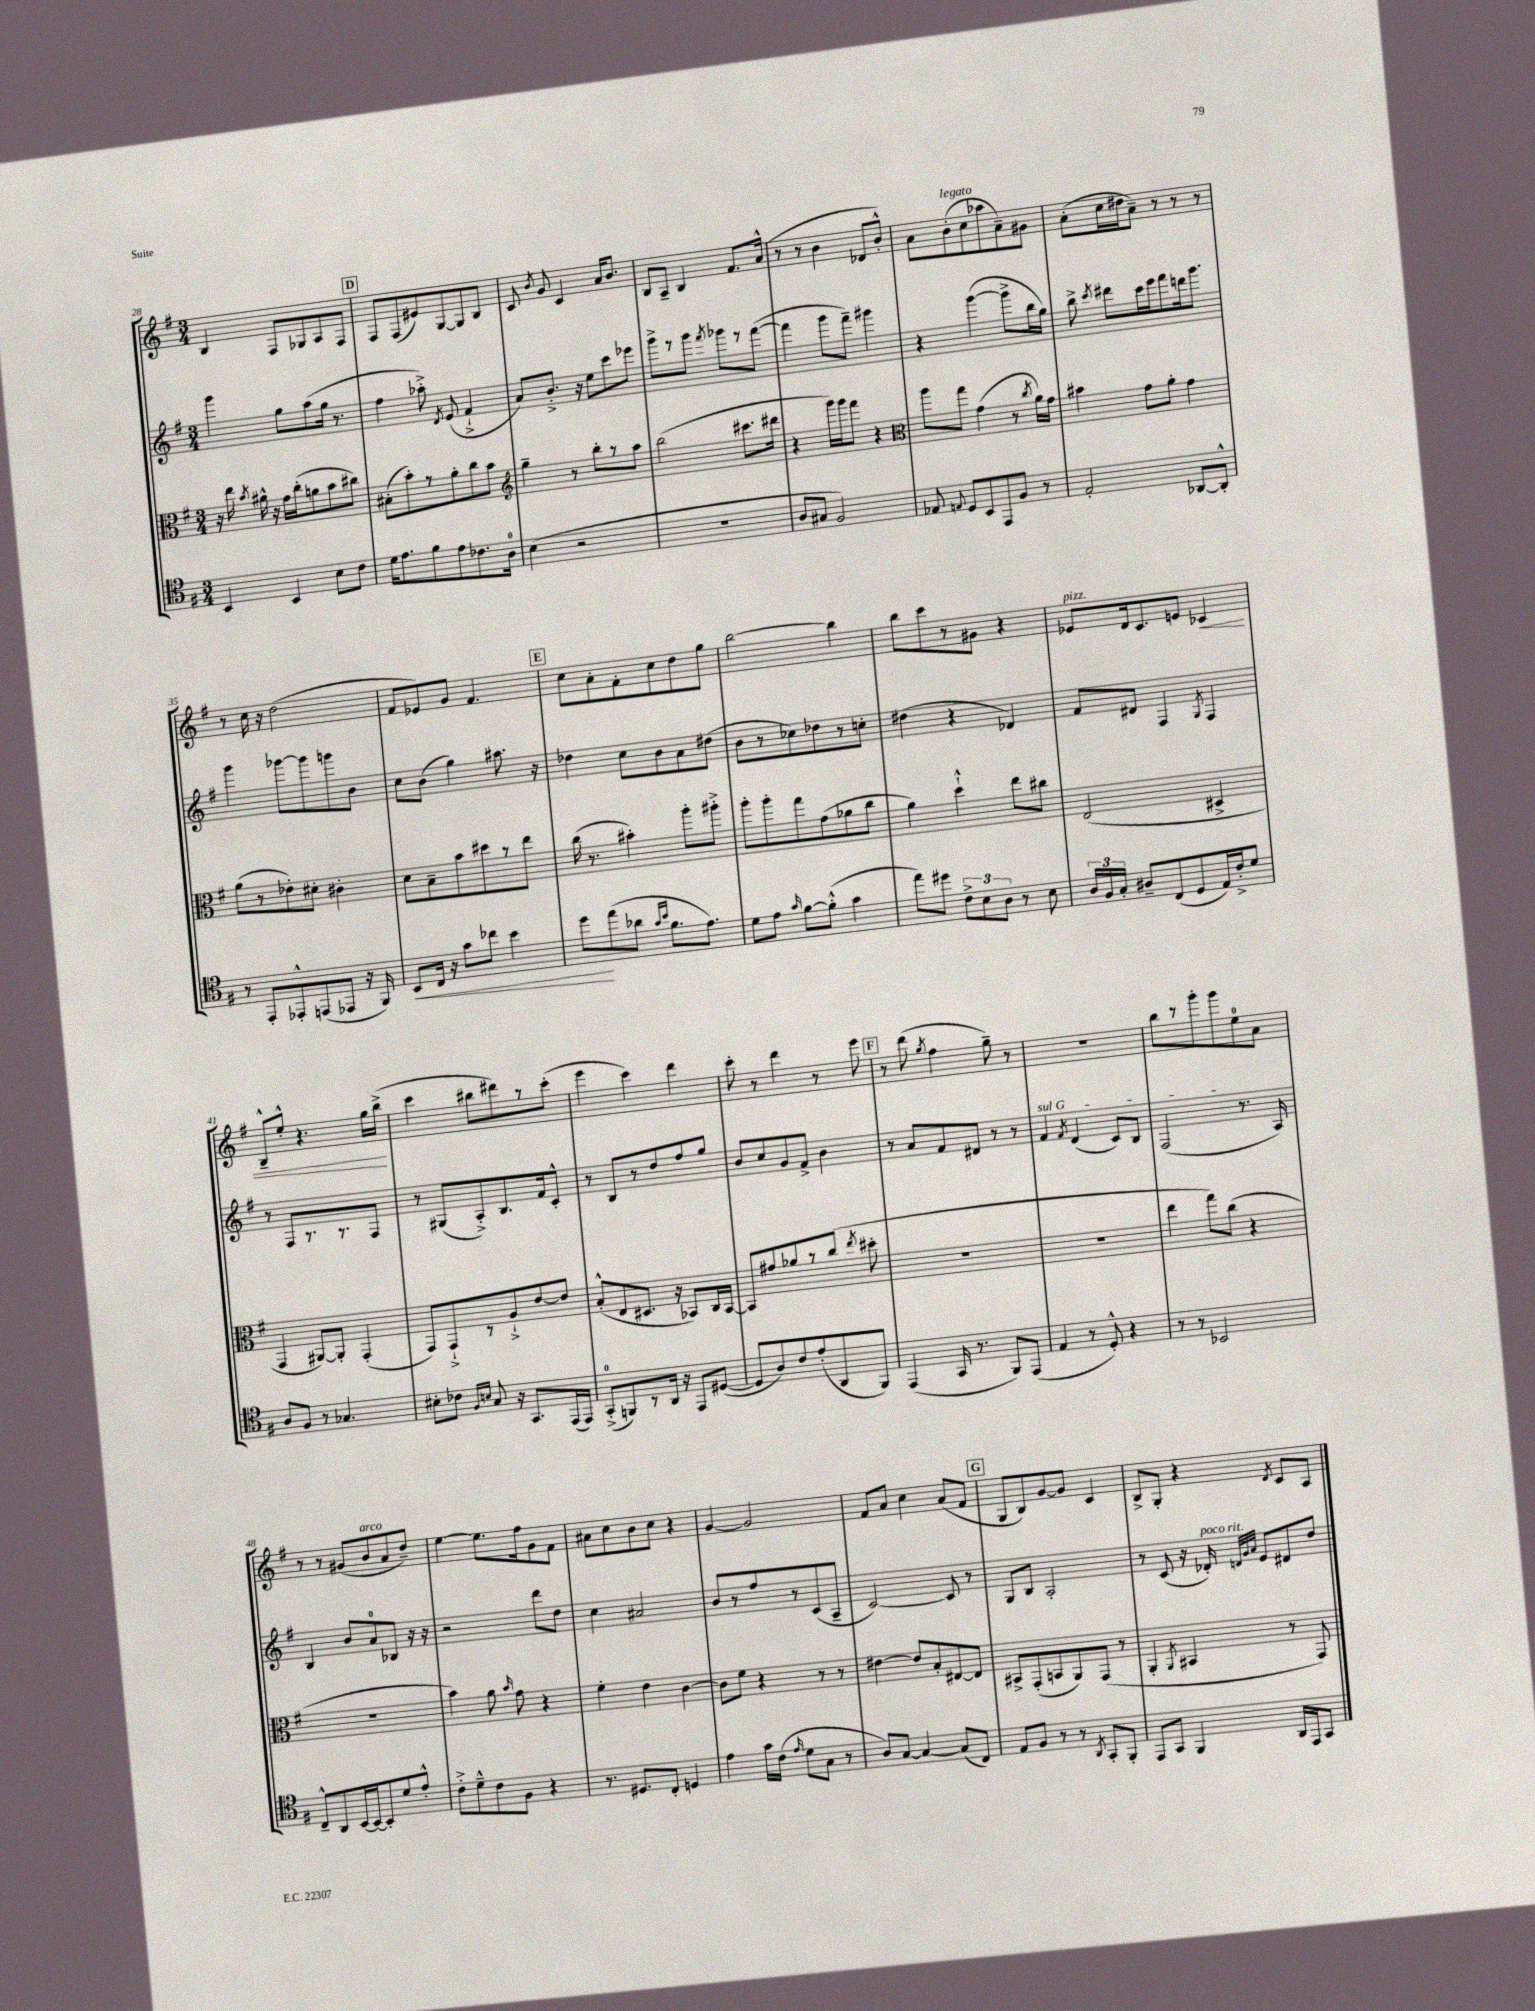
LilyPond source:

<<
\new StaffGroup <<
\new Staff = "s0" {
    \clef treble \key g \major \numericTimeSignature \time 3/4
    \autoBeamOff b4 fis8[ ges8 a8 fis8] |
    \mark \markup { \box "D" } fis8[ fis8( eis'8) g8~ g8 b8] |
    c'8 \acciaccatura { b'8 } g'8 c'4 a'16[ b'8.] |
    b8[ a8]-- b4 fis'8.[ a'16]-^( |
    r8 r8 b'4 des'8[ b'8]-.-^) |
    a'8[ b'8-.^\markup { \italic "legato" }( c''8 aes''8 a'8--) gis'8] |
    a'8[-.( c''16 dis''16 a'8]--) r8 r8 r8 |
    r8 c''16 r16 d''2( |
    fis'8[ ees'8) g'8] fis'4. |
    \mark \markup { \box "E" } c''8[ a'8-. fis'8-. c''8 d''8 g''8] |
    b''2~ b''4 |
    b''8[ c'''8 r8 gis'8] r4 |
    ees'8[^\markup { \italic "pizz." } d'16 c'8. e'8] ces'4\< |
    b8[---^ e''8]-.-^ r4. g''16[ b''16]->\!( |
    c'''4 bis''8[ dis'''8) r8 c'''8]-.( |
    e'''4 c'''4) d'''4 |
    c'''8-. r8 d'''4 r8 e'''8 |
    \mark \markup { \box "F" } r8 d'''8( \acciaccatura { g''8 } fis''4 g''8--) r8 |
    R2. |
    b''8[ r8 g'''8-. g'''8 e''8-0 a'8] |
    r8 r8 gis'8[( b'8^\markup { \italic "arco" } a'8 d''8]--) |
    e''4~ e''8.[ fis''16 g'8 fis'8] |
    ais'8[ c''8 b'8 c''8] r4 |
    g'4~ g'2 |
    fis'8[ a'8] c''4 a'8[( fis'8] |
    \mark \markup { \box "G" } g8[ b8) g'8~ g'8] c'4 |
    b8[-> g8]-. r4 \acciaccatura { d'8 } c'8[ a8] \bar "|." |
}
\new Staff = "s1" {
    \clef treble \key g \major \numericTimeSignature \time 3/4
    \autoBeamOff g'''4 g''8[ a''8( g''16] r8. |
    \mark \markup { \box "D" } fis''4 aes''8-.->) \acciaccatura { d'8 } e'8( fis'4-!-> |
    a'8[) b'8.]-.-> r16 e''8[ c'''8 ees'''8] |
    g'''8[-> r8 g'''8] \acciaccatura { fis'''8 } ges'''8[ r8 fis'''8]~( |
    fis'''4 g'''8[ fis'''8]--) gis'''4 |
    r4 g'''4~( g'''8[-> b''16 g''16]) |
    b''8-> \acciaccatura { c'''8 } dis'''8[ c'''16 e'''16 fis'''8 d'''16 g'''8.] |
    g'''4 ges'''8[~ ges'''8 g'''8 b'8] |
    c''8[ b'8]( g''4) ais''8. r16 |
    \mark \markup { \box "E" } des''4 c''8[ b'8 a'8 dis''8]( |
    b'8[ r8 ces''8) des''8 r8 c''8]-. |
    dis''4( r4 des'4) |
    fis'8[ dis'8] fis4 \acciaccatura { g8 } fis4 |
    r8 fis8[ r8. r8. fis8] |
    r8 gis8[( a8-.->) b8. fis'16 c'8]-.-^ |
    r8 b8[ r8 d''8 fis''8 g''8] |
    b'8[ c''8 g'8 fis'8]-> b'4 |
    \mark \markup { \box "F" } r8 a'8[ fis'8 dis'8] r8 r8 |
    \once \override TextSpanner.bound-details.left.text = \markup { \italic "sul G" } fis'4\startTextSpan \acciaccatura { fis'8 } d'4( c'8[) b8] |
    fis2\stopTextSpan( r8. a16) |
    b4 b'8[ a'8-0 bes8] r16 r16 |
    r2 d'''8[ d''8] |
    c''4 ais'2 |
    b'8[ r8 fis''8 r8 c'8( a8]-- |
    c'2~) c'8 r8 |
    \mark \markup { \box "G" } g8[ b8] a2-. |
    r8 c'8( r16 des'16-.^\markup { \italic "poco rit." }) \grace { d'32[ g'32 a'32] } e'8[ dis'8 d''8] \bar "|." |
}
\new Staff = "s2" {
    \clef alto \key g \major \numericTimeSignature \time 3/4
    \autoBeamOff r16 e''16 \acciaccatura { b'8 } ais'16-^ r16 g'16[ c''16-.( a'8 b'8 cis''8]) |
    \mark \markup { \box "D" } bis8[-.( b'8-.) r8 a'8-. c''8 b'8] |
    \clef treble g''4-- r8 b''8[-. r8 a''8] |
    b''2( cis'''8.[ dis'''16] |
    r4 g'''16[) g'''16 fis'''8] r4 |
    \clef alto a''8[ g''8] g'4( r8 \acciaccatura { c''8 } a'16[) g'16] |
    bis'4 g'8[ a'8]-. g'4 |
    a'8[( r8 ees'8-.) dis'8]-. cis'4-. |
    d'8[ b8-- b'8 dis''8 r8 e''8] |
    \mark \markup { \box "E" } c''16( r8. bis'4-.) a''8[-. ais''8]-.-> |
    a''8[-. a''8-. g''8 g'8( aes'8 c''8] |
    a'4) d''4-!-^ e''8[ cis''8] |
    e2( dis4-> |
    g,4 ais,8[~) ais,8]-. g,4-.( |
    g,8[) g,8-!-> r8 a8-!-> e'8~ e'8] |
    b8[-.-^( e8 dis8.] r16 bes,8[) c16 bes,16]~ |
    bes,8[ gis'8 aes'8 r8 c''8]( \acciaccatura { e''8 } dis''8-. |
    \mark \markup { \box "F" } R2. |
    R2. |
    e''4 g''8[) c''8]( r4 |
    R2. |
    b'4) a'8 \grace { b'16 } g'8 r4 |
    fis'4-. e'4 c'4~ |
    c'8[ fis'8] r4 r8 r8 |
    eis'4~ eis'8[ b8-. eis8~ eis8] |
    \mark \markup { \box "G" } bis,8[-> g,8-.( b,8 a,8) g,8]( r8 |
    a,4-. \acciaccatura { a,8 } bis,4 r8 g,8) \bar "|." |
}
\new Staff = "s3" {
    \clef tenor \key g \major \numericTimeSignature \time 3/4
    \autoBeamOff b,4 b,4 b8[ c'8] |
    \mark \markup { \box "D" } d'16[ e'8. fis'8 e'8 ces'8. a16]-0 |
    b4( r2 |
    R2. |
    a8[ gis8] fis2) |
    ees8 \appoggiatura { e8 } d8[ b,8 e,8 fis8] r8 |
    e2-. aes,8[~ aes,8]-.-^ |
    r8 e,8[-. ees,8-.-^ e,8( ees,8] r16 fis,16) |
    b,8[\< c16] r16 g'8[ ces''8] b'4 |
    \mark \markup { \box "E" } d''8[\! e''8( aes'8] \grace { g'16[ b'16] } fis'8.[ e'8.]) |
    d'8[ e'8] \grace { g'16 } fis'8[~ fis'8]-.-^( g'4 |
    e''8[) dis''8] \tuplet 3/2 { c'8[-> b8 a8] } r8 b8 |
    \tuplet 3/2 { a16[ fis16 g16]-. } ais8[-- c8( d8 e16) c'16-.-> d'8] |
    a8[ fis8] r8 ges4. |
    bis8[-. ces'8] \grace { fis16[ b16] } g8 r16 g,8.[ e,16( e,16]) |
    g,8[-0-.->( f,8) r8 a,16] r16 e,8[ dis8]~( |
    dis8[ a8) c'8 e'8-.( a,8 fis,8]) |
    \mark \markup { \box "F" } e,4( g,16 r8. fis,8[) e,8]( |
    e4 r8 d8-.-^) r4 |
    r8 r8 bes,2 |
    c8[---^ a,8 b,16~ b,16~ b,8-. d'8 e'8]-.-^ |
    c'8[-.-> d'8---^ c'8 fis8] r4 |
    r8. dis8.[ c8]-. d4 |
    e'4 g'16[ c'16]( \grace { e'16 } d'8[ g8] r8 |
    a8[) g8]~ g4~ g8[( c8]) |
    \mark \markup { \box "G" } e8[ fis8] r8 r8 \acciaccatura { a,8 } g,8[-. fis,8]-. |
    e,8[ g,8] fis,4 a,16[ e,16 g,8] \bar "|." |
}
>>
>>
\layout { \context { \Score currentBarNumber = #28 } }
